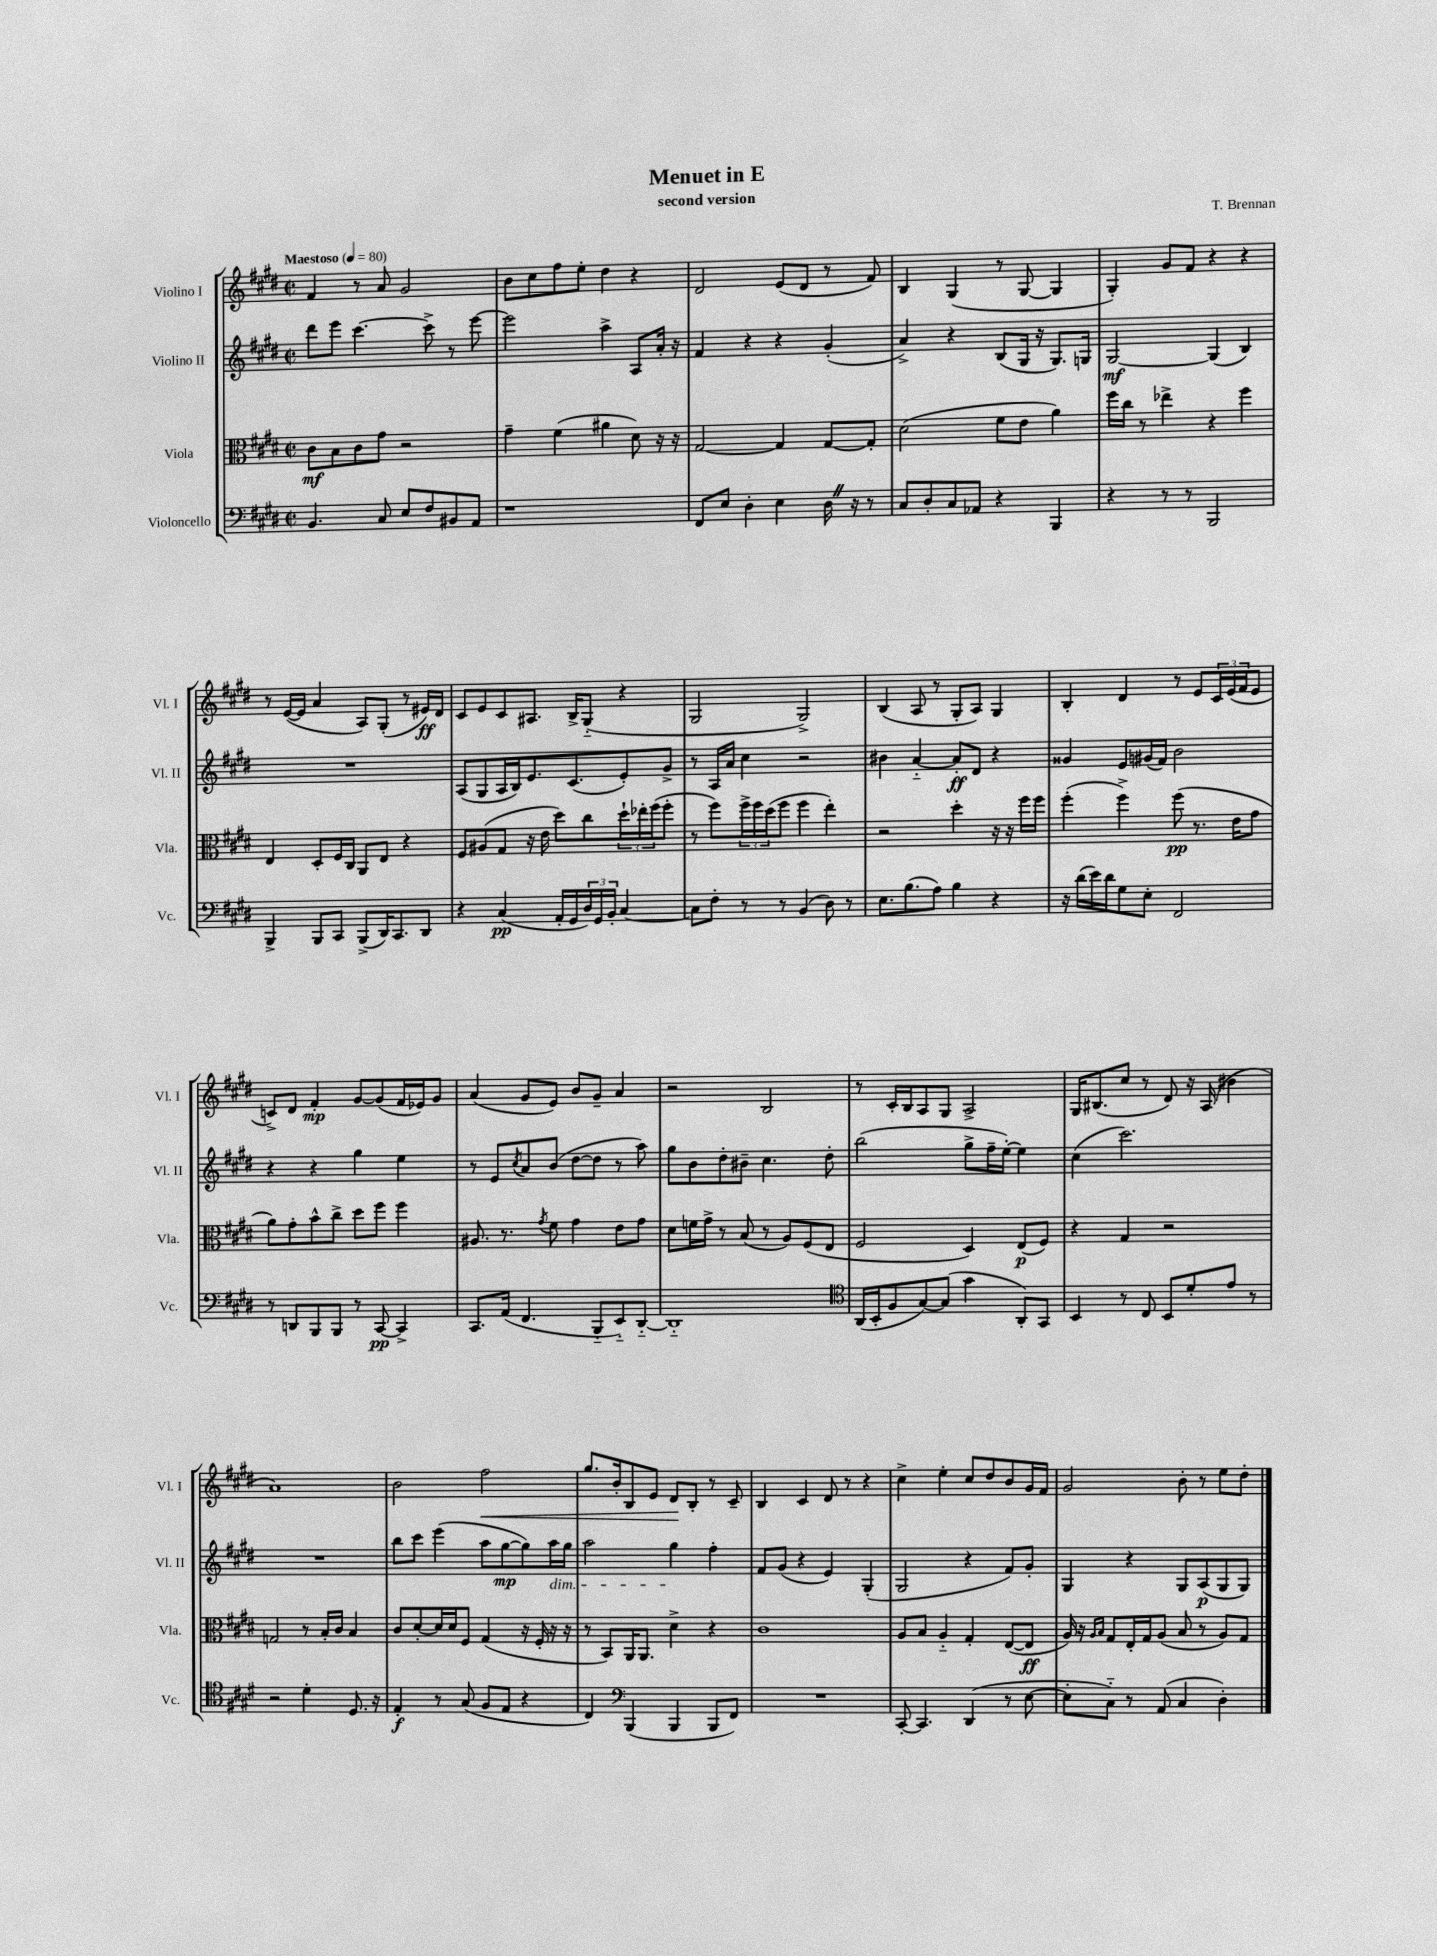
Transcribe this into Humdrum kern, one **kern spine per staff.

**kern	**kern	**kern	**kern
*staff4	*staff3	*staff2	*staff1
*clefF4	*clefC3	*clefG2	*clefG2
*k[f#c#g#d#]	*k[f#c#g#d#]	*k[f#c#g#d#]	*k[f#c#g#d#]
*M2/2	*M2/2	*M2/2	*M2/2
*met(c|)	*met(c|)	*met(c|)	*met(c|)
*MM80	*MM80	*MM80	*MM80
4.BB	8c#	8ddd#	4f#
.	8B	8eee	.
.	8c#	[4.ccc#	8r
8C#	8g#	.	8a
8E	2r	.	2g#
8F#	.	8ccc#^]	.
8BB#	.	8r	.
8AA	.	[8eee	.
=	=	=	=
1r	4g#~	2eee]	8b
.	.	.	8cc#
.	(4f#	.	8ff#
.	.	.	8ee'
.	4a#	4aa^	4dd#
.	8d#)	8A	4r
.	16r	16a'	.
.	16r	16r	.
=	=	=	=
8FF#	[2G#	4f#	2d#
8E	.	.	.
4D#'	.	4r	.
4E	4G#]	4r	(8e
.	.	.	8d#
16D#	[8G#	(4g#'	8r
16r	.	.	.
8r	8G#']	.	8f#)
=	=	=	=
8C#	(2d#	4a^)	4B
8D#'	.	.	.
8C#	.	4r	(4G#
8AA-	.	.	.
4r	8f#	(8B	8r
.	8e	16G#	[8G#
.	.	16r	.
4BBB	4a)	8.G#)	4G#]
.	.	16G	.
=	=	=	=
4r	16ff#	[2G#	4G#')
.	16cc#	.	.
.	8r	.	.
8r	4ee-^	.	8g#
8r	.	.	8f#
2BBB	4r	(4G#]	4r
.	4ff#	4B)	4r
=	=	=	=
4BBB^	4E	1r	8r
.	.	.	([16e
.	.	.	16e]
8BBB	8D#'	.	4a
8CC#	16F#	.	.
.	16C#	.	.
(8BBB^	8AA	.	8A)
16DD#)	8E	.	(8G#'
8.CC#	.	.	.
.	4r	.	8r
8DD#	.	.	16e#)
.	.	.	16d#
=	=	=	=
4r	8F#	(8A	8c#
.	(8A#	8G#	8e
(4C#	8G#	16A	8c#
.	.	16B)	.
.	16r	8.e	8.A#
.	16e	.	.
16AA'	8dd#)	.	.
16GG#	.	(8.c#	16B^
24D#)	8cc#	.	(8G#'~
24GG#	.	.	.
24BB'	.	.	.
[4C#	24dd#`	8e')	4r
.	24ee-'	.	.
.	(24ff#	.	.
.	8ff#'	8g#^	.
=	=	=	=
8C#]	8r	8r	2G#
8F#'	8ff#)	16A	.
.	.	16a	.
8r	24ff#^	4cc#	.
.	24ff#	.	.
.	(24dd#	.	.
8r	8ff#	.	.
(4BB	4ff#	2r	2G#^)
8D#)	4ee')	.	.
8r	.	.	.
=	=	=	=
8.E	2r	4b#	(4B
(8.B	.	.	.
.	.	[4a'~	8A
8A)	.	.	8r
4B	4dd#'	8a']	8G#'
.	.	8d#	8A)
4r	16r	4r	4G#
.	16r	.	.
.	16ff#	.	.
.	16ff#	.	.
=	=	=	=
16r	(4ff#'	4g##	4B'
(16d#	.	.	.
16e)	.	.	.
16d#	.	.	.
8G#	4ff#^)	8e	4d#
8E'	.	(16g#	.
.	.	16f#)	.
2FF#	(8ff#	2b	8r
.	8.r	.	8e
.	.	.	24c#
.	.	.	(24e
.	16e	.	.
.	.	.	24f#
.	8g#	.	8e
=	=	=	=
8r	8a)	4r	8c^)
8DD	8g#'	.	8d#
8BBB	8b^^	4r	4f#'
8BBB	8cc#^	.	.
8r	8dd#	4gg#	[8g#
[8CC#	8ff#	.	(8g#]
4CC#^]	4ff#	4ee	16f#
.	.	.	16e-)
.	.	.	8g#
=	=	=	=
8.CC#	8.A#	8r	(4a
.	.	8e	.
(16AA	8.r	.	.
.	.	8qcc#	.
4.FF#	.	8a	8g#
.	8qg#	.	.
.	8f#	(8b	8e)
.	4g#	[8dd#	8b
8BBB'~	.	8dd#]	8g#~
8EE'~)	8e	8r	4a
[8DD#'~	8g#	8aa)	.
=	=	=	=
1DD#'~]	8d#	8gg#	2r
.	16f	8b	.
.	16g#^	.	.
.	8r	8dd#'	.
.	(8B	8b#~	.
.	8r	4.cc#	2B
.	8A)	.	.
.	(8F#	.	.
.	8E	8dd#'	.
=	=	=	=
*clefC4	*	*	*
(16AA	2F#	(2bb	8r
16BB'	.	.	.
8F#	.	.	16c#'
.	.	.	16B
[8G#)	.	.	8A
(8G#]	.	.	8G#
4g#	4D#)	8gg#^	2A^
.	.	16ff#~	.
.	.	[16ee')	.
8AA')	(8E	4ee]	.
8GG#	8F#)	.	.
=	=	=	=
4BB	4r	(4cc#	16G#
.	.	.	(8.B#
8r	4G#	2.ccc#)	8cc#
8C#	.	.	8r
8BB	2r	.	8d#)
8d#'	.	.	16r
.	.	.	(16A
8e	.	.	4b#
8r	.	.	.
=	=	=	=
2r	2G	1r	1a)
4d#'	8r	.	.
.	16B'	.	.
.	16c#	.	.
8.D#	4B	.	.
16r	.	.	.
=	=	=	=
4E'	8c#	8bb	2b
.	[8d#'	8ccc#	.
8r	16d#]	(4eee	.
.	16d#	.	.
(8G#	8F#	.	.
8F#	(4G#	8aa	2ff#
8E	.	[8gg#	.
4r	16r	8gg#])	.
.	16F#'	.	.
.	16r	16aa	.
.	16r	16gg#	.
=	=	=	=
4C#)	8r	2aa	8.gg#
.	8BB)	.	.
.	.	.	16b'
*clefF4	*	*	*
(4BBB	16AA	.	8B
.	8.AA	.	.
.	.	.	8e
4BBB	4d#^	4gg#	8d#
.	.	.	8B'
8BBB	4r	4ff#'	8r
8FF#)	.	.	8c#~
=	=	=	=
1r	1c#	8f#	4B
.	.	(8g#	.
.	.	4r	4c#
.	.	4e)	8d#
.	.	.	8r
.	.	(4G#'	4r
=	=	=	=
[8CC#'	8A	2G#	4cc#^
4.CC#]	8B	.	.
.	4A'~	.	4ee'
(4DD#	4G#'	4r	8cc#
.	.	.	8dd#
8r	([8E	8f#)	8b
[8E	8E]	8g#'	16g#
.	.	.	16f#
=	=	=	=
8E']	16A)	4G#	2g#
.	16r	.	.
.	16qqA	.	.
.	16qqB	.	.
8C#'~)	8G#	.	.
8r	16E'	4r	.
.	16G#	.	.
(8AA	(8A	.	.
4C#	8B	8G#	8b'
.	8r	(8A	8r
4D#')	8A)	8G#	8ee
.	8G#	8G#)	8dd#'
==	==	==	==
*-	*-	*-	*-
